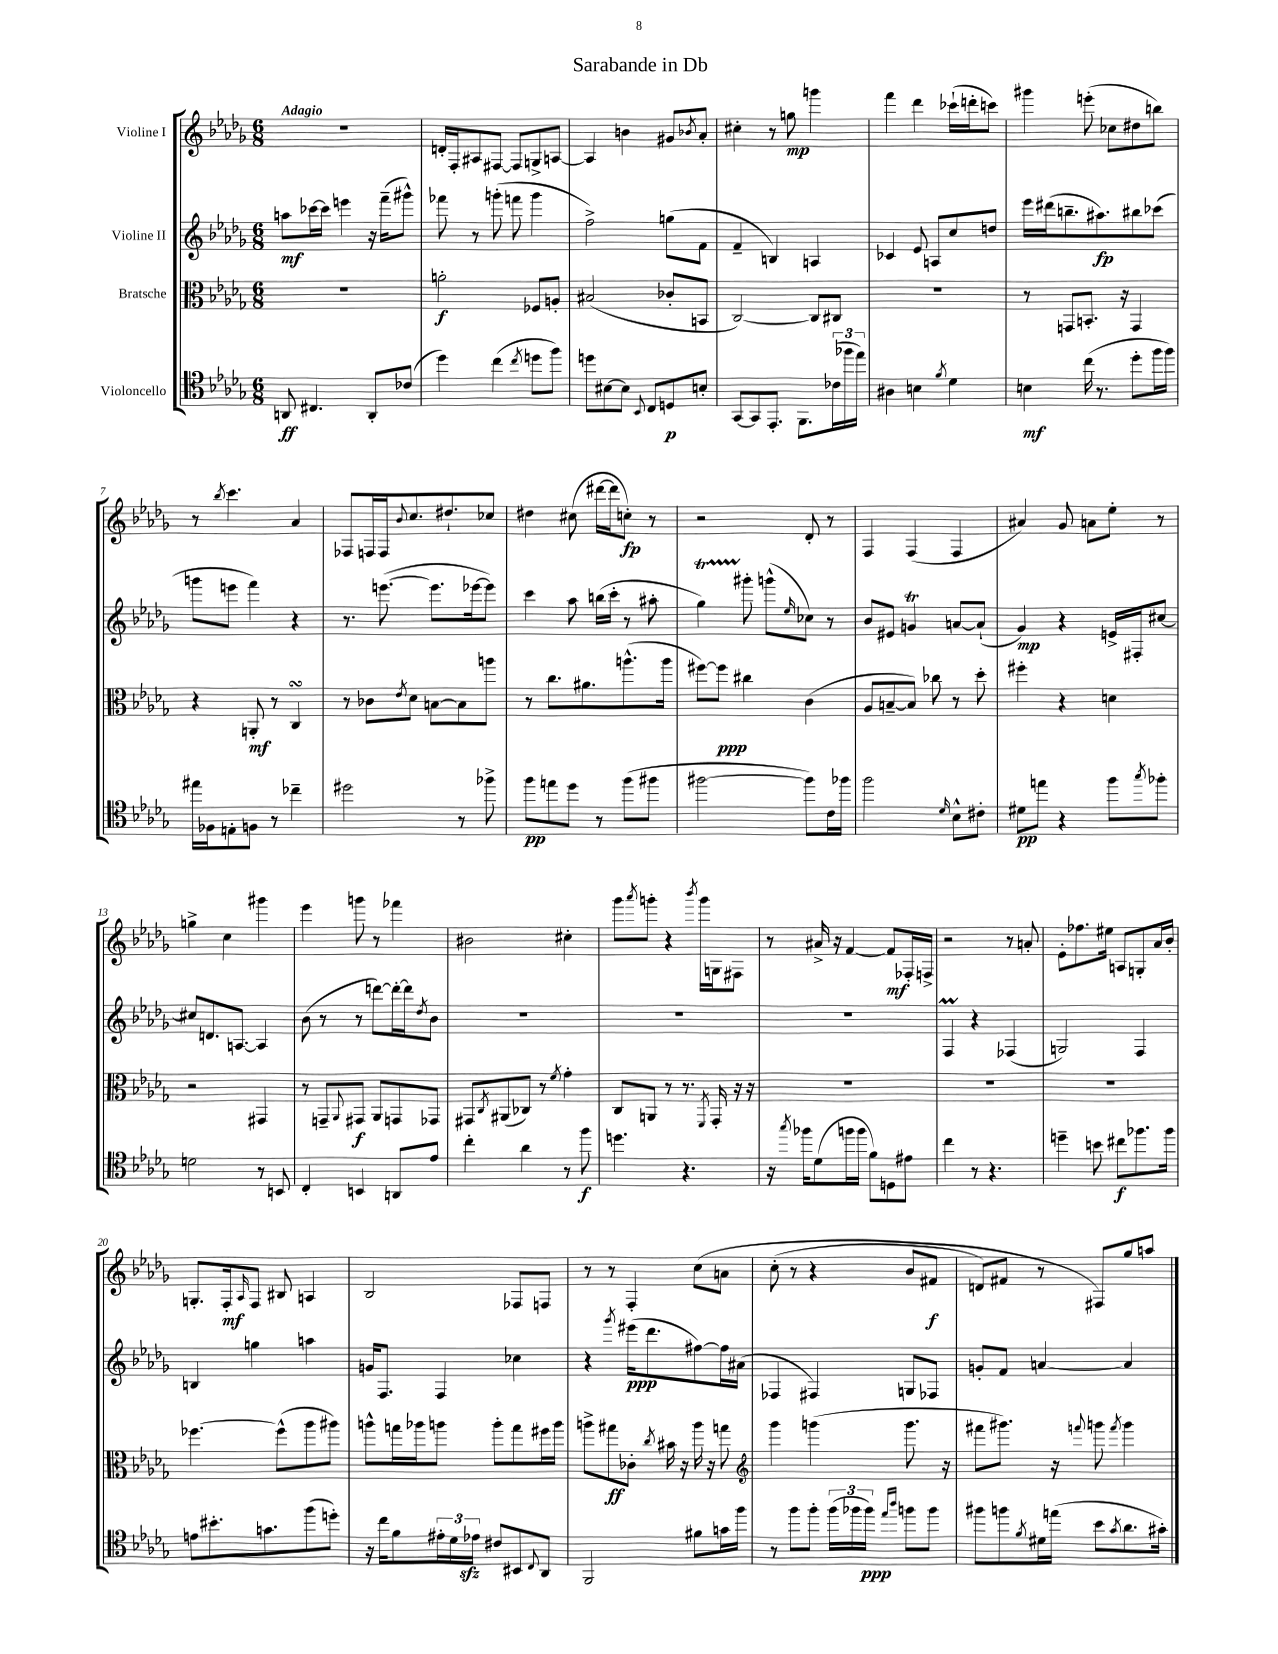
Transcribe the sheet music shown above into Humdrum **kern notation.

**kern	**kern	**kern	**kern
*staff4	*staff3	*staff2	*staff1
*clefC4	*clefC3	*clefG2	*clefG2
*k[b-e-a-d-g-]	*k[b-e-a-d-g-]	*k[b-e-a-d-g-]	*k[b-e-a-d-g-]
*M6/8	*M6/8	*M6/8	*M6/8
8AA	2.r	8aa	2.r
4.C#	.	[16ccc-	.
.	.	16ccc-]	.
.	.	4eee	.
8AA'	.	16r	.
.	.	(16fff~	.
(8c-	.	8ggg#^^)	.
=	=	=	=
4dd-)	2a'	8fff-	16d'
.	.	.	16F'
.	.	8r	8A#
(4cc	.	(8ggg'	[8F#
.	.	8fff	8F#]
8qcc	.	.	.
8dd	8F-	4ggg	8G^
8ff)	8A'	.	[8A
=	=	=	=
8dd	(2B#	2ff^)	4A]
[8B#	.	.	.
8B#]	.	.	4b
8qqBB-	.	.	.
8C	.	.	.
8D	8c-'	(8gg	8g#
.	.	.	8qb-
8B'	8BB	8f	8a-'
=	=	=	=
[8GG-	[2C)	4f~	4cc#'
8GG-]	.	.	.
8.EE-'	.	4B)	8r
.	.	.	8gg
8.FF	.	.	.
.	8C]	4A	4ggg
(24c-	8C#	.	.
24ff-	.	.	.
24ee-)	.	.	.
=	=	=	=
4A#	2.r	4c-	4fff
4B	.	8e-	4ddd-
.	.	8A	.
8qf	.	.	.
4d-	.	8cc	(16ccc-`
.	.	.	16ddd'
.	.	8dd	8ccc)
=	=	=	=
4B	8r	16eee-	4ggg#
.	.	(16ddd#	.
.	8GG	8.bb~	.
(16cc	8.BB'	.	(8eee'
8.r	.	8.aa#)	.
.	.	.	8cc-
.	16r	.	.
8dd-'	4GG	8bb#	8dd#
16ff	.	(8ccc-	8bb)
16ff)	.	.	.
=	=	=	=
16ee#	4r	8ggg	8r
16F-	.	.	.
.	.	.	8qbb-
8E'	.	8eee	4.ccc
8F	8AA'	4fff)	.
8r	8r	.	.
4cc-~	4C	4r	4a-
=	=	=	=
2dd#	8r	8.r	8F-
.	8c-	.	16F
.	.	([8.eee	16F
.	8qe-	.	8qqb-
.	8d-	.	8.cc
.	[8B	8.eee]	.
.	.	.	8.dd#`
8r	8B]	.	.
.	.	[16eee-	.
8ff-^	8aa	8eee-])	8cc-
=	=	=	=
8ff	8r	4ccc	4dd#
8ee	8.cc	.	.
8dd-	.	8aa-	(8cc#
.	8.a#	.	.
8r	.	(16bb	[16ddd#
.	.	16ccc'	16ddd#]
(8ff	(8.aa^^	8r	8cc')
8ff#	.	8aa#'	8r
.	16aa	.	.
=	=	=	=
[2ff#	[8ff#)	4gg-)	2r
.	8ff#]	.	.
.	4cc#	8ggg#'	.
.	.	(8ggg^^	.
.	.	16qqee-	.
8ff#])	(4c	8cc-)	8d-'
16c	.	8r	8r
16ff-	.	.	.
=	=	=	=
2ff	8A-	8b-	4F
.	[8B~	8e#	.
.	8B])	4g	(4F
.	8cc-	.	.
16qqd-	.	.	.
8B-^^	8r	[8a	4F
8c#'	8dd-'	(8a`]	.
=	=	=	=
8d#	4ff#'	4g-)	4a#)
8ee	.	.	.
4r	4r	4r	8g-
.	.	.	8a
8ff	4d	16e^	8ee-'
.	.	16F#'	.
8qgg-	.	.	.
8ff-'	.	[8cc#	8r
=	=	=	=
2d	2r	8cc#]	4gg^
.	.	8.d	.
.	.	.	4cc
.	.	[8.A	.
8r	4GG#	4A]	4ggg#
8BB	.	.	.
=	=	=	=
4C'	8r	(8b-	4eee-
.	8GG~	8r	.
.	8qqAA-	.	.
4BB	8GG#	8r	8ggg
.	8AA-	[8ddd)	8r
8AA	8GG	16ddd'_	4fff-
.	.	16ddd]	.
.	.	8qdd-	.
8e-	8GG-	8b-	.
=	=	=	=
4cc'	8GG#	2.r	2b#
.	8qC	.	.
.	(8AA#	.	.
4a-	8C-)	.	.
.	8r	.	.
.	8qf	.	.
8r	4g-'	.	4cc#'
8ff	.	.	.
=	=	=	=
4.dd	8C	2.r	8ggg-
.	.	.	8qaaa-
.	8AA	.	8ggg'
.	8r	.	4r
4.r	8.r	.	.
.	.	.	8qbbb-
.	.	.	16ggg
.	8qFF	.	.
.	16GG-'	.	16G
.	16r	.	8F#
.	16r	.	.
=	=	=	=
16r	2.r	2.r	8r
8qgg-	.	.	.
16ff-	.	.	.
(8d-	.	.	16a#^
.	.	.	16r
16ff	.	.	[4f
16ff	.	.	.
8f)	.	.	.
8D	.	.	8f]
8e#	.	.	16F-'
.	.	.	16F^
=	=	=	=
4cc	2.r	4F	2r
8r	.	4r	.
4.r	.	.	.
.	.	(4F-	8r
.	.	.	8a'
=	=	=	=
4dd~	2.r	2G)	8e-'
.	.	.	8.ff-
8b	.	.	.
.	.	.	16ee#
8cc#	.	.	8A
8.ff-	.	4F	8G'
.	.	.	16a-
16ff-	.	.	16b-'
=	=	=	=
8e	[4.ff-	4B	8.G'
8.b#'	.	.	.
.	.	.	16F'
.	.	.	16qqA-
.	.	4gg	8F
8.g	.	.	.
.	(8ff-^^]	.	8B#
(8ff	8aa-	4aa	4A
8dd')	8aa#)	.	.
=	=	=	=
16r	8aa^^	16g	2B-
16cc	.	8.F	.
8f	16gg	.	.
.	16aa-	.	.
24e#'	8aa	4F	.
24d-	.	.	.
24e-	.	.	.
8c#	8aa'	.	.
8BB#	8gg	4cc-	8F-
8qqC	.	.	.
8AA-	16ff#	.	8F
.	16aa	.	.
=	=	=	=
2FF	8aa^	4r	8r
.	8gg#	.	8r
.	.	8qggg-	.
.	8c-'	(16eee#	4F'
.	.	8.ddd-	.
.	8qcc	.	.
.	16b#	.	.
.	16r	.	.
8f#	16aa	[8ff#)	&(8cc
.	16r	.	.
16g	8gg	16ff#]	8a
16ff	.	(16a#	.
=	=	=	=
*	*clefG2	*	*
8r	4ggg-	4F-	(8cc'
8ff	.	.	8r
8ff'	(4ggg	4F#)	4r
(24ff	.	.	.
24ff-	.	.	.
24ff-)	.	.	.
16qqee-	.	.	.
16qqaa-	.	.	.
8ff	8.ggg	8G	8b-
8ff	.	8F-	8f#
.	16r	.	.
=	=	=	=
8ff#	8fff#	8g'	8d)
8ff	8.ggg#)	8f	8f#
8qf	.	.	.
16d#	.	[4a	8r
(16ee	16r	.	.
.	8qqfff	.	.
8b-	8ggg	.	8F#&)
8qg-	8qfff	.	.
8.a-	4ggg	4a]	8gg-
.	.	.	8aa
16g#')	.	.	.
==	==	==	==
*-	*-	*-	*-
